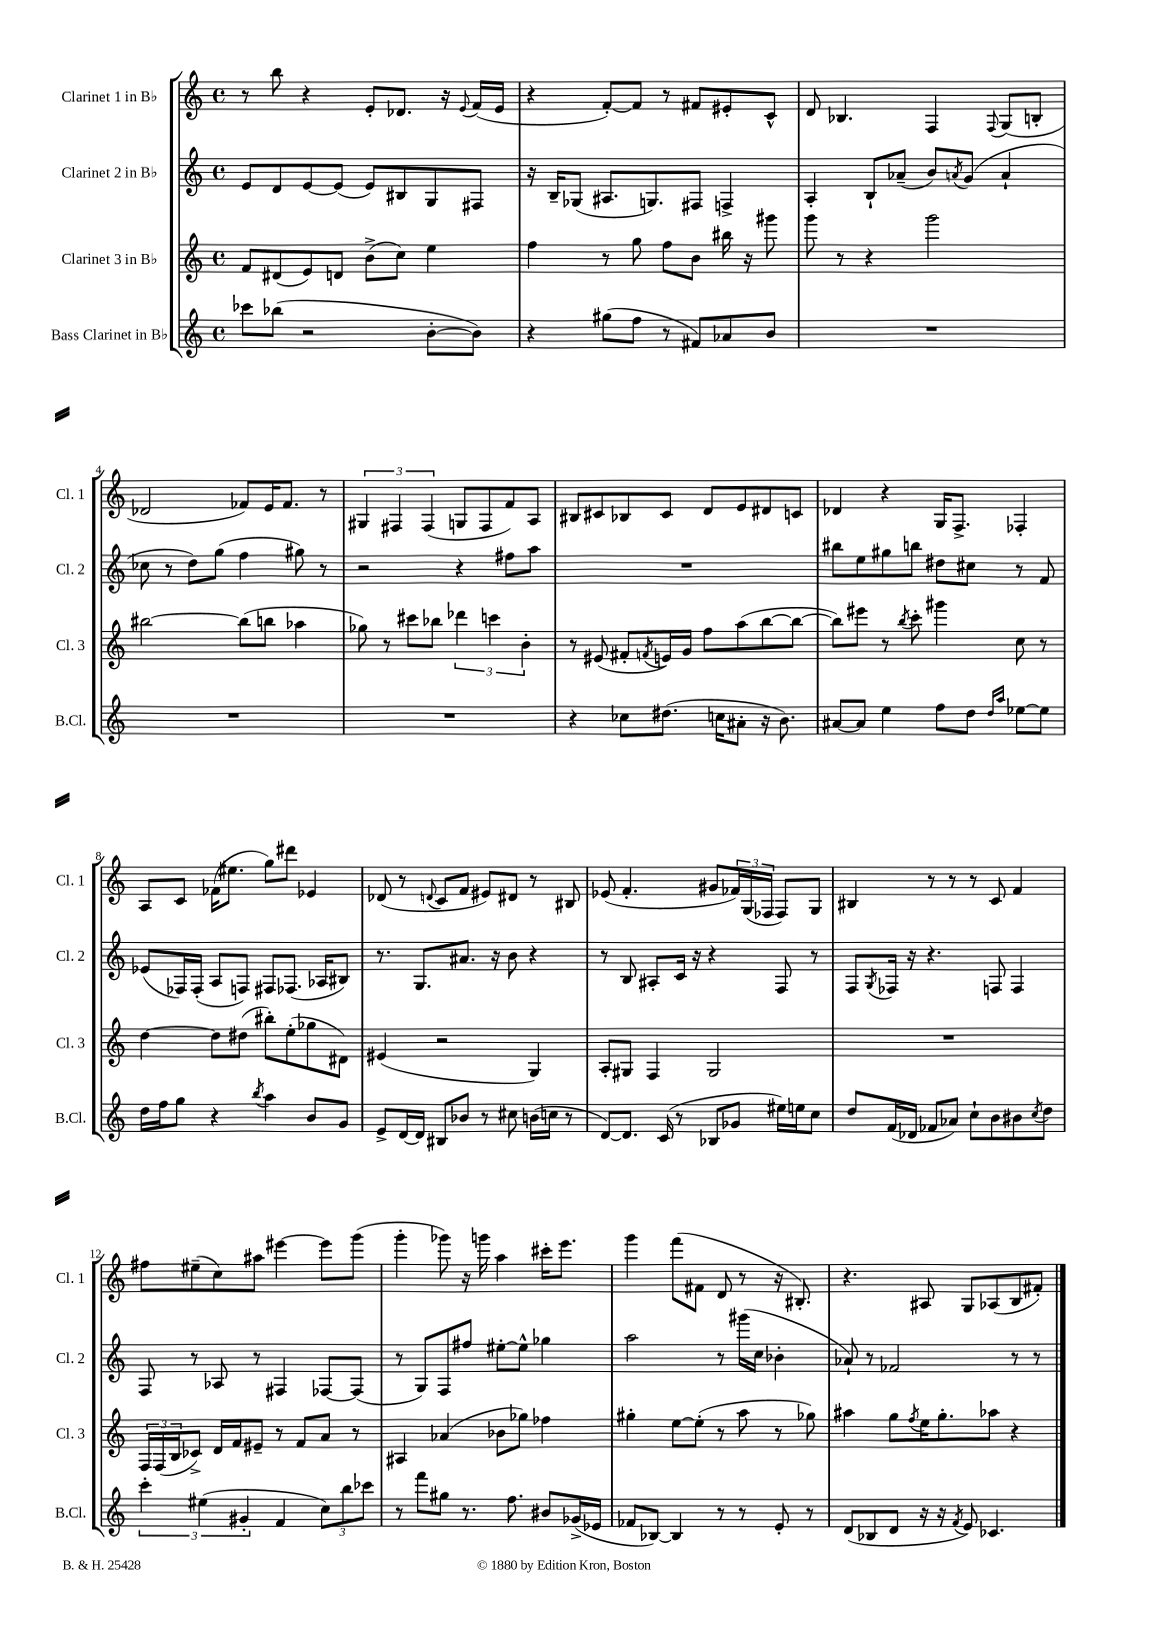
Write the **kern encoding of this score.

**kern	**kern	**kern	**kern
*staff4	*staff3	*staff2	*staff1
*clefG2	*clefG2	*clefG2	*clefG2
*k[]	*k[]	*k[]	*k[]
*M4/4	*M4/4	*M4/4	*M4/4
*met(c)	*met(c)	*met(c)	*met(c)
8ccc-	8f	8e	8r
(8bb-	(8d#	8d	8bb
2r	8e)	[8e	4r
.	8d	(8e]	.
.	(8b^	8e)	8e'
.	8cc)	8B#	8.d-
[8b'	4ee	8G	.
.	.	.	16r
.	.	.	8qqe
8b])	.	8F#	(16f
.	.	.	16e
=	=	=	=
4r	4ff	16r	4r
.	.	16B~	.
.	.	(8G-	.
(8gg#	8r	8.A#	[8f')
8ff	8gg	.	8f]
.	.	8.G)	.
8r	8ff	.	8r
8f#)	8b	8F#	8f#
8a-	16bb#	4F^	8e#'
.	16r	.	.
8b	8ggg#	.	8c^^
=	=	=	=
1r	8ggg	4A'	8d
.	8r	.	4.B-
.	4r	8B`	.
.	.	(8a-~	.
.	2ggg	8b)	4F
.	.	8qa	.
.	.	(8g	.
.	.	.	8qqF
.	.	4a`	(8G
.	.	.	8B'
=	=	=	=
1r	[2bb#	8cc-	2d-
.	.	8r	.
.	.	8dd)	.
.	.	(8gg	.
.	(8bb#]	4ff	8f-)
.	8bb	.	16e
.	.	.	8.f-
.	4aa-	8gg#)	.
.	.	8r	8r
=	=	=	=
1r	8gg-)	2r	6G#
.	8r	.	.
.	.	.	6F#
.	8ccc#	.	.
.	.	.	(6F#
.	8bb-	.	.
.	6ddd-	4r	8G
.	.	.	8F#
.	6ccc	.	.
.	.	8ff#	8f)
.	6b'	.	.
.	.	8aa	8A
=	=	=	=
4r	8r	1r	8B#
.	(8e#	.	8c#
8cc-	8f#'	.	8B-
.	8qf	.	.
(8.dd#	16e)	.	8c#
.	16g	.	.
.	8ff	.	8d
16cc	.	.	.
8a#'	(8aa	.	8e
16r	[8bb	.	8d#
8.b)	.	.	.
.	8bb_	.	8c
=	=	=	=
[8a#	8bb])	8bb#	4d-
8a#]	8eee#	8ee	.
4ee	8r	8gg#	4r
.	8qbb	.	.
.	8ccc'	8bb	.
8ff	4ggg#	8dd#	16G
.	.	.	8.F^
8dd	.	8cc#	.
16qqdd	.	.	.
16qqaa	.	.	.
[8ee-	8cc	8r	4F-'
8ee-]	8r	8f	.
=	=	=	=
16dd	[4dd	(8e-	8A
16ff	.	.	.
8gg	.	16F-)	8c
.	.	(16F-'	.
4r	8dd]	8A	(16f-
.	.	.	8.ee#
.	(8dd#	8F)	.
8qbb	.	.	.
4aa	8bb#')	8F#	8gg)
.	(8ee'	(8.F-	8ddd#
8b	8gg-	.	4e-
.	.	16A-	.
8g	8d#)	8B#)	.
=	=	=	=
8e^	(4e#	8.r	(8d-
[16d	.	.	8r
16d]	.	8.G	.
.	.	.	8qqd
8B#	2r	.	8c
8b-	.	8.a#	8f
8r	.	.	8e#)
.	.	16r	.
8cc#	.	8b	8d#
(16b	4G)	4r	8r
16cc	.	.	.
8r	.	.	8B#
=	=	=	=
[8d)	8A'	8r	(8e-
8.d]	8G#	8B	4.f'
.	4F	8A#'	.
(16c	.	.	.
8r	.	16c	.
.	.	16r	.
8B-	2G#	4r	8g#
8g-	.	.	24f-)
.	.	.	(24G
.	.	.	24F-
16ee#)	.	8F	8F-)
16ee	.	.	.
8cc	.	8r	8G
=	=	=	=
8dd	1r	8F	4B#
.	.	8qG	.
(16f	.	16F-	.
16d-	.	16r	.
8f-	.	4.r	8r
8a-)	.	.	8r
8cc`	.	.	8r
8b	.	8F	8c
8b#	.	4F	4f
8qcc	.	.	.
8dd	.	.	.
=	=	=	=
6ccc'	24F	8F	8ff#
.	(24F	.	.
.	24B	.	.
.	8c-^)	8r	(8ee#~
(6ee#	.	.	.
.	16d	8A-	8cc)
.	16f	.	.
6g#'	.	.	.
.	8e#~	8r	8aa#
4f	8r	4F#	[4eee#
.	8f	.	.
12cc)	8a	[8F-	8eee#]
12bb	.	.	.
.	8r	(8F-]	(8ggg
12ccc-	.	.	.
=	=	=	=
8r	4A#	8r	4ggg'
8fff	.	8G)	.
8gg#	(4a-	8F	8ggg-)
8.r	.	8ff#	16r
.	.	.	16ggg
.	8b-	[8ee#'	4aa
8.ff	.	.	.
.	8gg-)	8ee#^^]	.
8b#	4ff-	4gg-	16ccc#'
.	.	.	8.eee
(16g-^	.	.	.
16e-	.	.	.
=	=	=	=
8f-	4gg#'	2aa	4ggg
[8B-)	.	.	.
4B-]	[8ee	.	(8fff
.	(8ee']	.	8f#
8r	8r	8r	8d
8r	8aa	(16ggg#	8r
.	.	16cc	.
8e'	8r	4b-'	16r
.	.	.	8.B#')
8r	8gg-)	.	.
=	=	=	=
(8d	4aa#	8a-`)	4.r
8B-	.	8r	.
8d	8gg	2f-	.
.	8qff	.	.
16r	16ee	.	8A#
16r	8.gg'	.	.
8qf	.	.	.
8e)	.	.	8G
4.c-	8aa-	.	(8A-
.	4r	8r	8B
.	.	8r	8f#')
==	==	==	==
*-	*-	*-	*-
